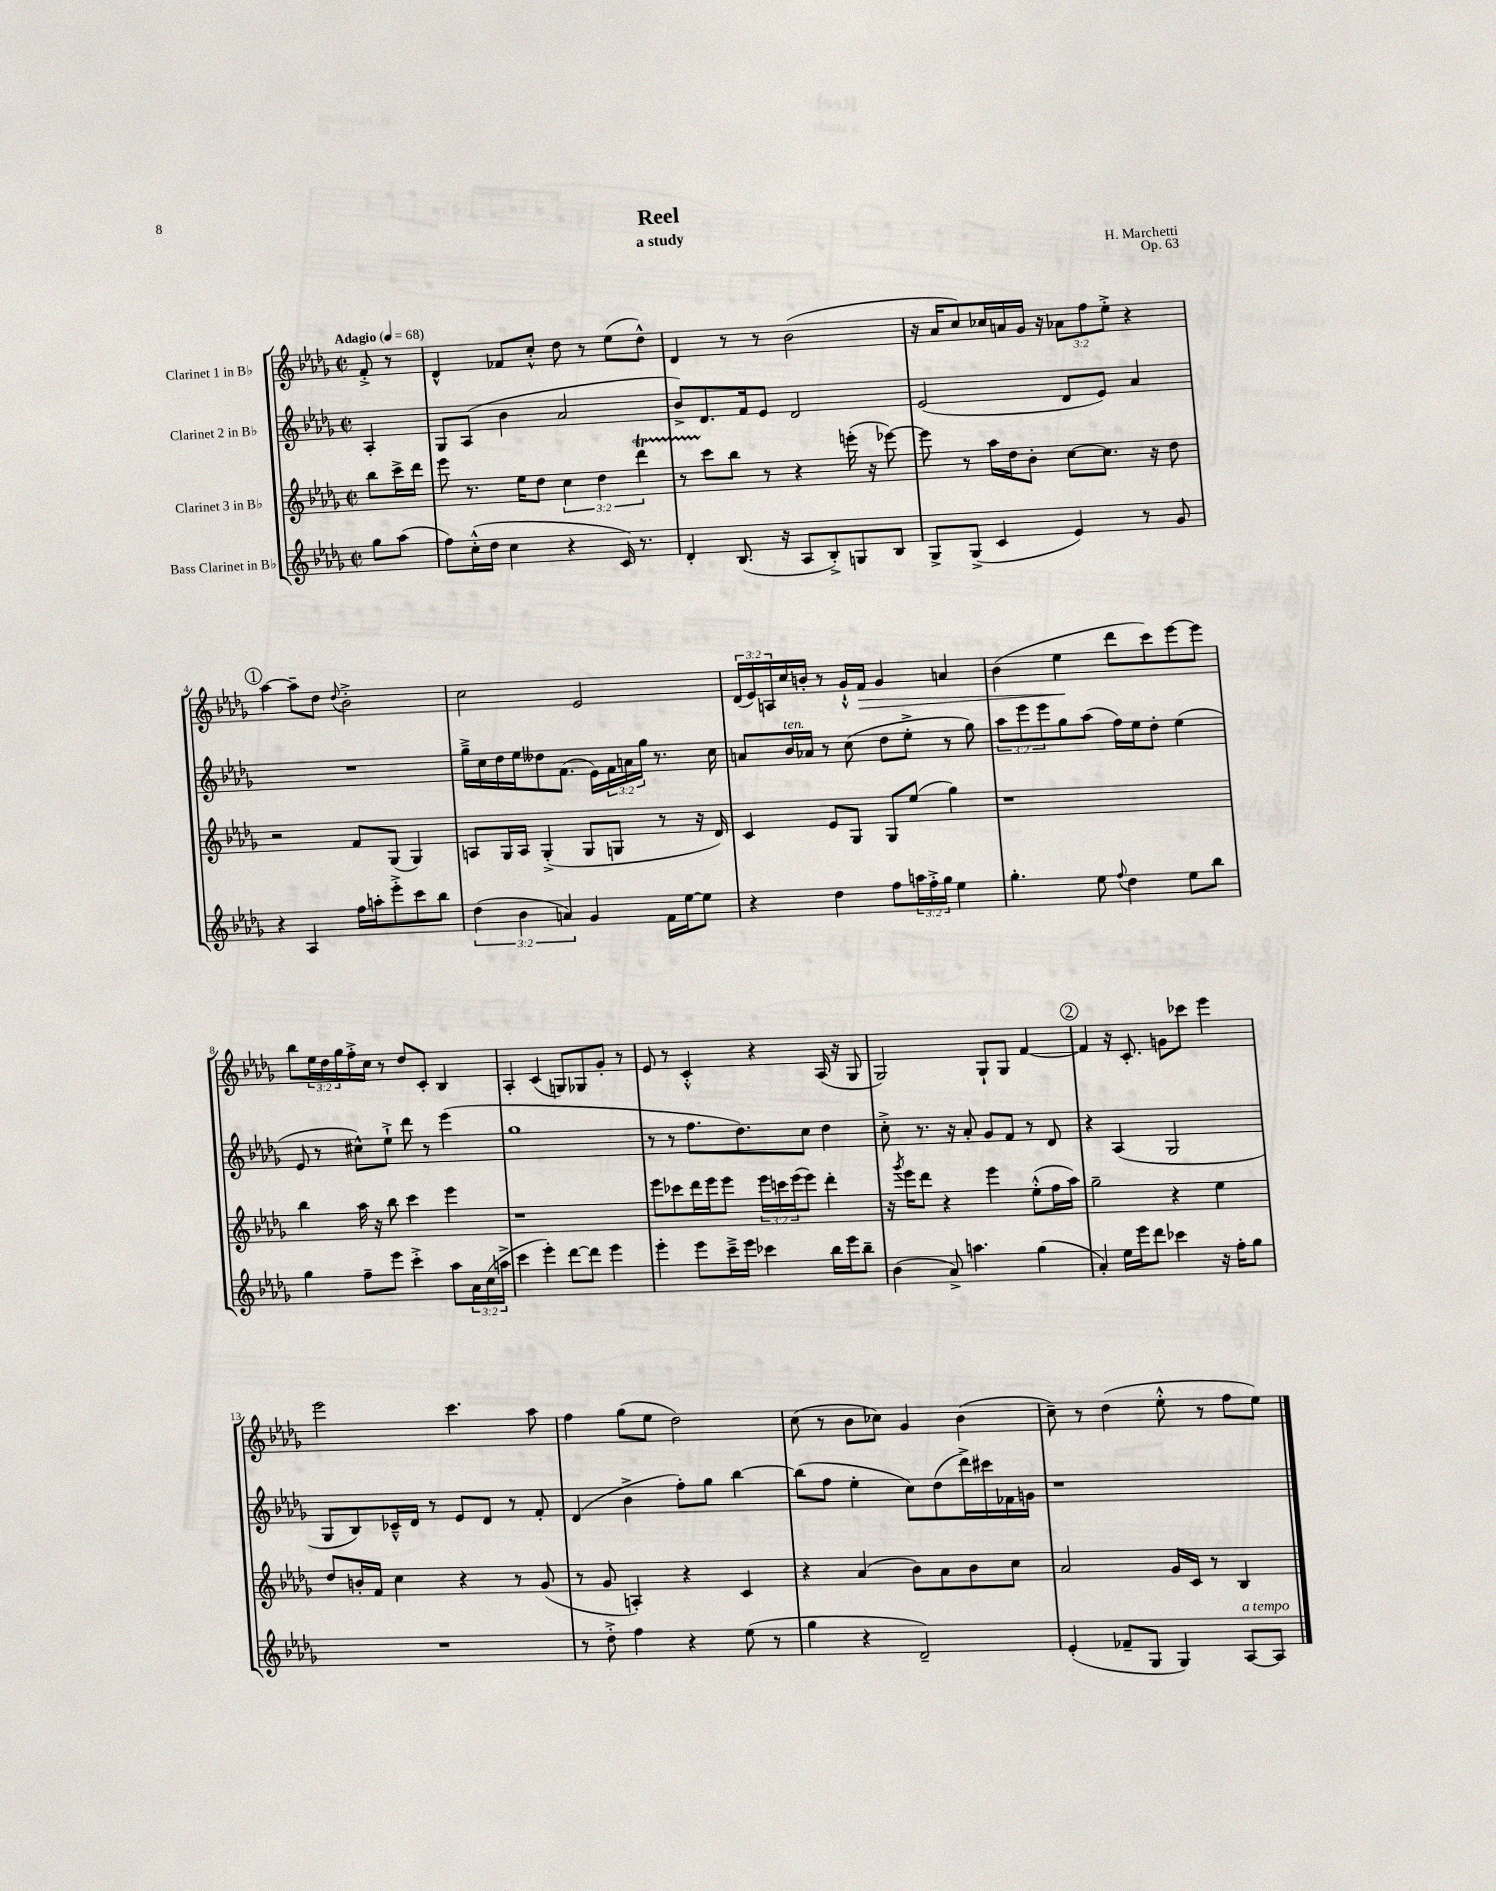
\header { title = "Reel" composer = "H. Marchetti" subtitle = "a study" opus = "Op. 63" }
<<
\new StaffGroup <<
\new Staff = "s0" \with { instrumentName = "Clarinet 1 in Bb" } {
    \clef treble \key des \major \defaultTimeSignature \time 2/2 \override Staff.TupletNumber.text = #tuplet-number::calc-fraction-text \partial 4 \tempo "Adagio" 4 = 68
    f'8-.-> r8 |
    des'4-^ fes'8 c''8-.-^ des''8 r8 ees''8( des''8-^) |
    des'4 r8 r8 bes'2( |
    r16 aes'16 c''8) ces''16 a'16 ges'16 r16 \tuplet 3/2 { aes'8 f''8 ees''8-.-> } r4 |
    \mark \markup { \circle "1" } aes''4~ aes''8-- des''8 \appoggiatura { des''8 } bes'2-.-> |
    c''2 ees'2 |
    \tuplet 3/2 { des'16( ees'16) a16 } c''16 b'16-. r8 ges'16-!-^ f'16\> ges'4 a'4 |
    bes'4( ees''4\! des'''8 c'''8) ees'''8~ ees'''8 |
    bes''8 \tuplet 3/2 { ees''16 des''16 ges''16 } f''16-.-> c''16 r8 des''8 c'8-. bes4 |
    aes4-. c'4( g8) ges8 ges'8-. r8 |
    ees'8 r8 c'4-.-^ r4 aes16( r16 ges8 |
    ges2) ges8-! ges8 f'4~ |
    \mark \markup { \circle "2" } f'4 r16 c'8.-. g'8 ces'''8 ees'''4 |
    ees'''2 c'''4. aes''8 |
    f''4 ges''8( ees''8 des''2) |
    c''8( r8 bes'8 ces''8) ges'4 bes'4( |
    c''8--) r8 des''4( ees''8-.-^ r8 f''8 ees''8) \bar "|." |
}
\new Staff = "s1" \with { instrumentName = "Clarinet 2 in Bb" } {
    \clef treble \key des \major \defaultTimeSignature \time 2/2 \override Staff.TupletNumber.text = #tuplet-number::calc-fraction-text \partial 4
    aes4-. |
    ges8 aes8( bes'4 aes'2 |
    bes'8->) des'8. f'16 ees'8 des'2 |
    ees'2( des'8 ees'8) aes'4 |
    \mark \markup { \circle "1" } R1 |
    ges''16---> c''16 des''16 ees''16 deses''8 f'8.( ees'16) \tuplet 3/2 { f'16 a'16 ges''16 } r8. c''16 |
    a'8 bes'16^\markup { \italic "ten." } aes'16 r8 c''8( des''8 ees''8-.-> r8 ges''8) |
    \tuplet 3/2 { aes''8 ees'''8 ees'''8 } ges''8 aes''8( f''16) ees''16 des''8-. ees''4( |
    ees'8 r8 cis''8-^) ees''8-!-> des'''8 r8 ees'''4( |
    ges''1 |
    r8 r8 f''8. des''8.) c''8 des''4 |
    c''8-.-> r8. r16 aes'8-. ges'8 f'8 r8 des'8 |
    \mark \markup { \circle "2" } r4 aes4( ges2 |
    ges8 bes8) ces'16---^ des'16 r8 ees'8 des'8 r8 f'8-. |
    des'4( bes'4-> f''8-.) ges''8 bes''4~ |
    bes''8( f''8 ees''4-. c''8) des''8( des'''16->) cis'''16 fes'16 g'16 |
    r1 \bar "|." |
}
\new Staff = "s2" \with { instrumentName = "Clarinet 3 in Bb" } {
    \clef treble \key des \major \defaultTimeSignature \time 2/2 \override Staff.TupletNumber.text = #tuplet-number::calc-fraction-text \partial 4
    bes''8 c'''16-> des'''16 |
    ees'''8 r8. ees''16 des''8 \tuplet 3/2 { c''4 des''4 des'''4\startTrillSpan } |
    r8 c'''8\stopTrillSpan bes''8 r8 r4 e'''16-.( r16 ees'''8~) |
    ees'''8 r8 aes''16 des''16 bes'8-. c''8~ c''8. r16 des''8 |
    \mark \markup { \circle "1" } r2 f'8 ges8( ges4) |
    a8 ges16 a16 ges4-.->( ges8 g8 r8 r16 des'16) |
    c'4 ees'8 ges8 ges8 ees''8( ges''4) |
    r1 |
    bes''4 aes''16 r16 bes''8 c'''4 ees'''4 |
    r1 |
    ees'''8 ces'''8 des'''16 ees'''16 ees'''8 \tuplet 3/2 { ees'''16 c'''16 ees'''16( } ees'''8) des'''4-. |
    r16 \acciaccatura { ges'''8 } ees'''16 des'''8 r4 ees'''4 ees''8-.-^( f''16 aes''16) |
    \mark \markup { \circle "2" } ges''2-- r4 ees''4 |
    des''8 b'16-. f'16 c''4 r4 r8 ges'8( |
    r8 ges'8 a4-.) r4 c'4 |
    r4 aes'4( bes'8) aes'8 bes'8 c''8 |
    aes'2 ges'16 c'16 r8 bes4 \bar "|." |
}
\new Staff = "s3" \with { instrumentName = "Bass Clarinet in Bb" } {
    \clef treble \key des \major \defaultTimeSignature \time 2/2 \override Staff.TupletNumber.text = #tuplet-number::calc-fraction-text \partial 4
    ges''8 aes''8( |
    f''8) c''16-.-^( des''16 c''4 r4 c'16) r8. |
    des'4-. bes8.( r16 aes8 bes8-.->) g8 bes8 |
    ges8-> ges8->( c'4 ees'4) r8 ges'8 |
    \mark \markup { \circle "1" } r4 aes4 f''16 a''16-. ees'''8-.-> c'''8 bes''8 |
    \tuplet 3/2 { des''4( bes'4 a'4) } ges'4 f'16 ees''16~ ees''8 |
    r4 des''4 f''8 \tuplet 3/2 { a''16 f''16-.-> ges''16 } ees''4 |
    ges''4.-. ees''8 \appoggiatura { f''8 } des''4 ees''8 bes''8 |
    ges''4 f''8-- ees'''8 c'''4-.-> aes''8 \tuplet 3/2 { aes'16 c''16( a''16-> } |
    c'''4 ees'''4-.) des'''8~ des'''8 ees'''4 |
    ees'''4-. ees'''8 c'''16---> ees'''16 ces'''4 bes''16 ees'''16 bes''8-- |
    bes'4( aes'8->) a''4. ges''4( |
    \mark \markup { \circle "2" } aes'4-.) ees''16 ees'''16 des'''8 ces'''4 r16 f''16-. ges''8 |
    R1 |
    r8 des''8-.-> f''4 r4 ees''8( r8 |
    ges''4 r4 des'2--) |
    ees'4-.( fes'8-- ges8 ges4) aes8~^\markup { \italic "a tempo" } aes8 \bar "|." |
}
>>
>>
